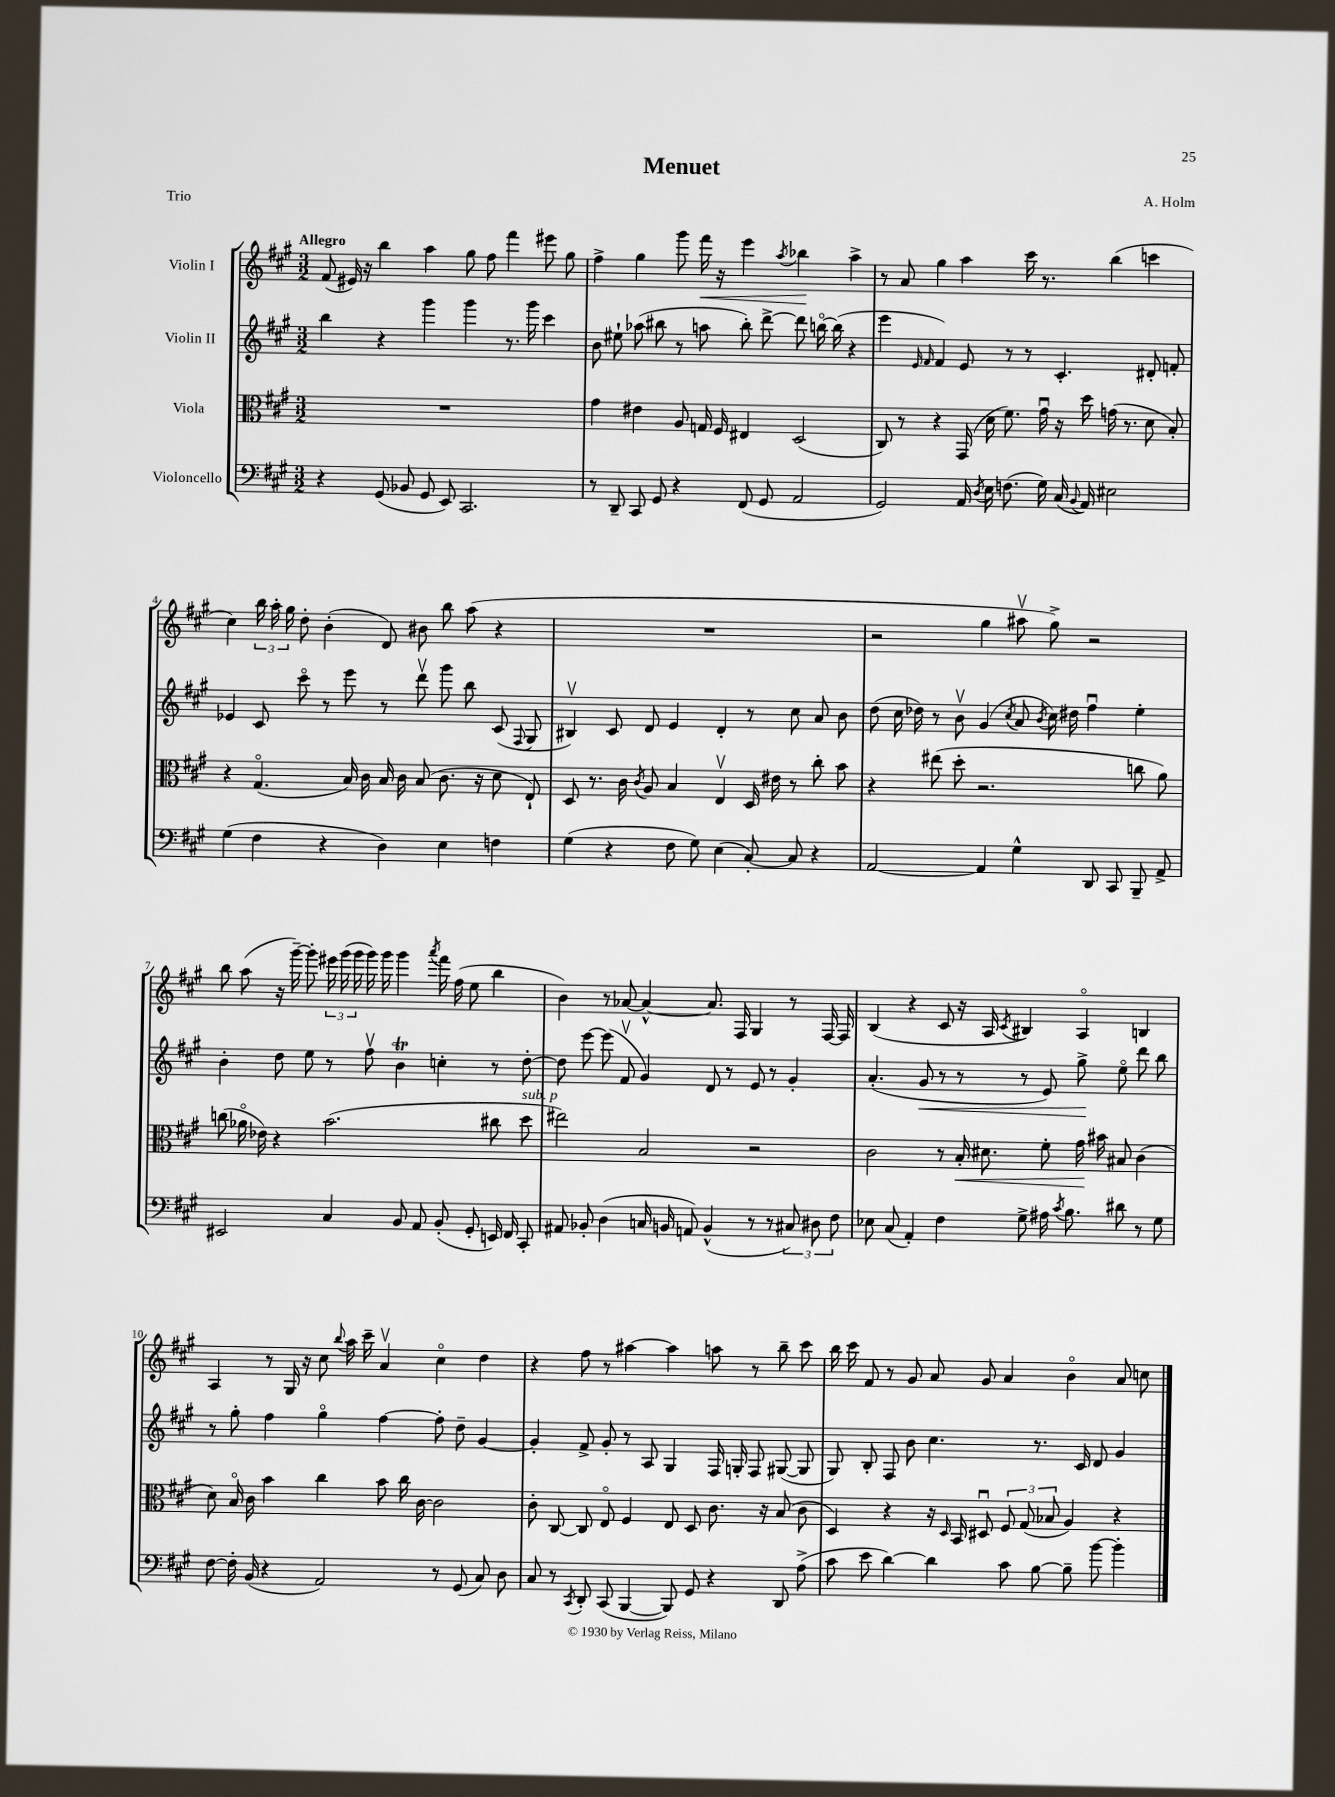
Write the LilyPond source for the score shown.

\header { title = "Menuet" composer = "A. Holm" piece = "Trio" }
<<
\new StaffGroup <<
\new Staff = "s0" \with { instrumentName = "Violin I" } {
    \clef treble \key a \major \numericTimeSignature \time 3/2 \tempo "Allegro"
    \autoBeamOff fis'8( eis'16) r16 b''4 a''4 gis''8 fis''8 fis'''4 eis'''8 gis''8 |
    fis''4-> gis''4 gis'''8 fis'''16\< r16 e'''4 \acciaccatura { a''8 } bes''4\! a''4-> |
    r8 a'8 gis''4 a''4 cis'''16 r8. b''4( c'''4 |
    cis''4) \tuplet 3/2 { b''16 a''16-. gis''16 } d''8-. b'4-.( d'8) bis'8 b''8 a''8( r4 |
    R1. |
    r2 gis''4 ais''8\upbow gis''8->) r2 |
    b''8 a''8( r16 gis'''16~--) gis'''8-. \tuplet 3/2 { eis'''16 gis'''16( gis'''16 } gis'''16) gis'''16 gis'''4 \acciaccatura { a'''8 } fis'''16 fis''16( e''8 b''4 |
    b'4) r8 aes'8~ aes'4~-^ aes'8. fis16 gis4 r8 fis16~ fis16 |
    b4( r4 cis'8 r16 a16 \acciaccatura { cis'8 } bis4) a4\flageolet b4 |
    a4 r8 gis16 r16 cis''8 \appoggiatura { b''8 } a''16 cis'''16-- a'4\upbow cis''4\flageolet d''4 |
    r4 fis''8 r8 ais''4~ ais''4 a''8 r8 b''8-- cis'''8 |
    b''16 cis'''16 fis'8 r8 gis'8 a'8 gis'8 a'4 b'4\flageolet a'8 c''8 \bar "|." |
}
\new Staff = "s1" \with { instrumentName = "Violin II" } {
    \clef treble \key a \major \numericTimeSignature \time 3/2
    \autoBeamOff b''4 r4 gis'''4 gis'''4 r8. gis'''16 cis'''4 |
    b'8 eis''8-! aes''8( bis''8 r8 a''8 bis''8-.) d'''8~-> d'''8 b''16~\flageolet b''16( r4 |
    e'''4 \grace { e'16 fis'16 } fis'4) e'8 r8 r8 cis'4.-. dis'8-. f'8-. |
    ees'4 cis'8 cis'''8\flageolet r8 e'''8 r8 d'''8\upbow gis'''8 b''8 cis'8( \appoggiatura { fis8 } gis8 |
    bis4\upbow) cis'8 d'8 e'4 d'4-. r8 cis''8 a'8 b'8 |
    d''8( cis''16 des''16) r8 b'8\upbow gis'4( \acciaccatura { cis''8 } a'8 \acciaccatura { b'8 } cis''16) dis''16 fis''4\downbow e''4-. |
    b'4-. d''8 e''8 r8 fis''8\upbow b'4\trill c''4-. r8 d''8~-. |
    d''8 e'''8~ e'''8( fis'8\upbow gis'4) d'8 r8 e'8 r8 gis'4-. |
    a'4.-.( gis'8\< r8 r8 r8 e'8) gis''8->\! e''8\flageolet d'''8 b''8 |
    r8 gis''8-. fis''4 gis''4\flageolet fis''4~ fis''8-. d''8-- gis'4~ |
    gis'4-. fis'8-> gis'8-. r8 a8 gis4 fis16 g16-. fis8 gis8~( gis8 |
    gis8) b8-. fis8 b'8 cis''4. r8. cis'16 d'8 gis'4 \bar "|." |
}
\new Staff = "s2" \with { instrumentName = "Viola" } {
    \clef alto \key a \major \numericTimeSignature \time 3/2
    \autoBeamOff R1. |
    gis'4 eis'4 a8 g16 fis16 eis4 d2( |
    cis8) r8 r4 gis,16( d'16 fis'8.) gis'16\downbow r16 d''16 g'16( r8. d'8 b8-.) |
    r4 gis4.\flageolet( b16) cis'16 b16 cis'16 b8( cis'8. r16 d'8 e8-!) |
    d8 r8. cis'16 \acciaccatura { cis'8 } a8 b4 e4\upbow d16 eis'16 r8 cis''8-. b'8 |
    r4 eis''8( d''8-. r2. c''8 a'8) |
    c''8( aes'16\flageolet ees'16) r4 b'2.( cis''8 d''8^\markup { \italic "sub. p" } |
    eis''2) b2 r2 |
    cis'2 r8 b16-.\< dis'8. fis'8-. gis'16\! bis'16 bis8 cis'4( |
    d'8) b16\flageolet cis'16 b'4 cis''4 b'8 cis''16 cis'16~ cis'2 |
    cis'8-. cis8~ cis8 e8\flageolet fis4 e8 d8 cis'8. r16 b8( cis'8 |
    d4) r4 r16 \grace { d16 } b,16 dis8\downbow \tuplet 3/2 { fis8 gis8( bes8 } a4) r4 \bar "|." |
}
\new Staff = "s3" \with { instrumentName = "Violoncello" } {
    \clef bass \key a \major \numericTimeSignature \time 3/2
    \autoBeamOff r4 gis,8( bes,8 gis,8 e,8) cis,2. |
    r8 d,8-- cis,8 gis,8 r4 fis,8( gis,8 a,2 |
    gis,2) a,16 \acciaccatura { d8 } e16 f8.( gis16) cis16( \appoggiatura { b,8 } a,16) eis2 |
    gis4( fis4 r4 d4) e4 f4 |
    gis4( r4 fis8 gis8) e4( cis8~-.) cis8 r4 |
    a,2~ a,4 gis4-^ d,8 cis,8 b,,8-- a,8-> |
    eis,2 cis4 b,8 a,8 b,8-.( gis,8-. e,16) fis,16 cis,8-. |
    ais,8 bes,8-. d4( c16 b,16 a,8) b,4-^( r8 r8 \tuplet 3/2 { cis8) dis8 fis8 } |
    ees8 cis8( a,4-.) fis4 gis8-> ais16 \acciaccatura { cis'8 } b8. dis'8 r8 gis8 |
    fis8~ fis16-. b,16( r4 a,2) r8 gis,8( cis8) d8 |
    cis8 r8 \acciaccatura { cis,8 } d,8-. cis,8( b,,4~ b,,8) gis,8 r4 d,8 a8->( |
    cis'8 e'8 d'4~) d'4 cis'8 b8~ b8-- b'8~ b'4-. \bar "|." |
}
>>
>>
